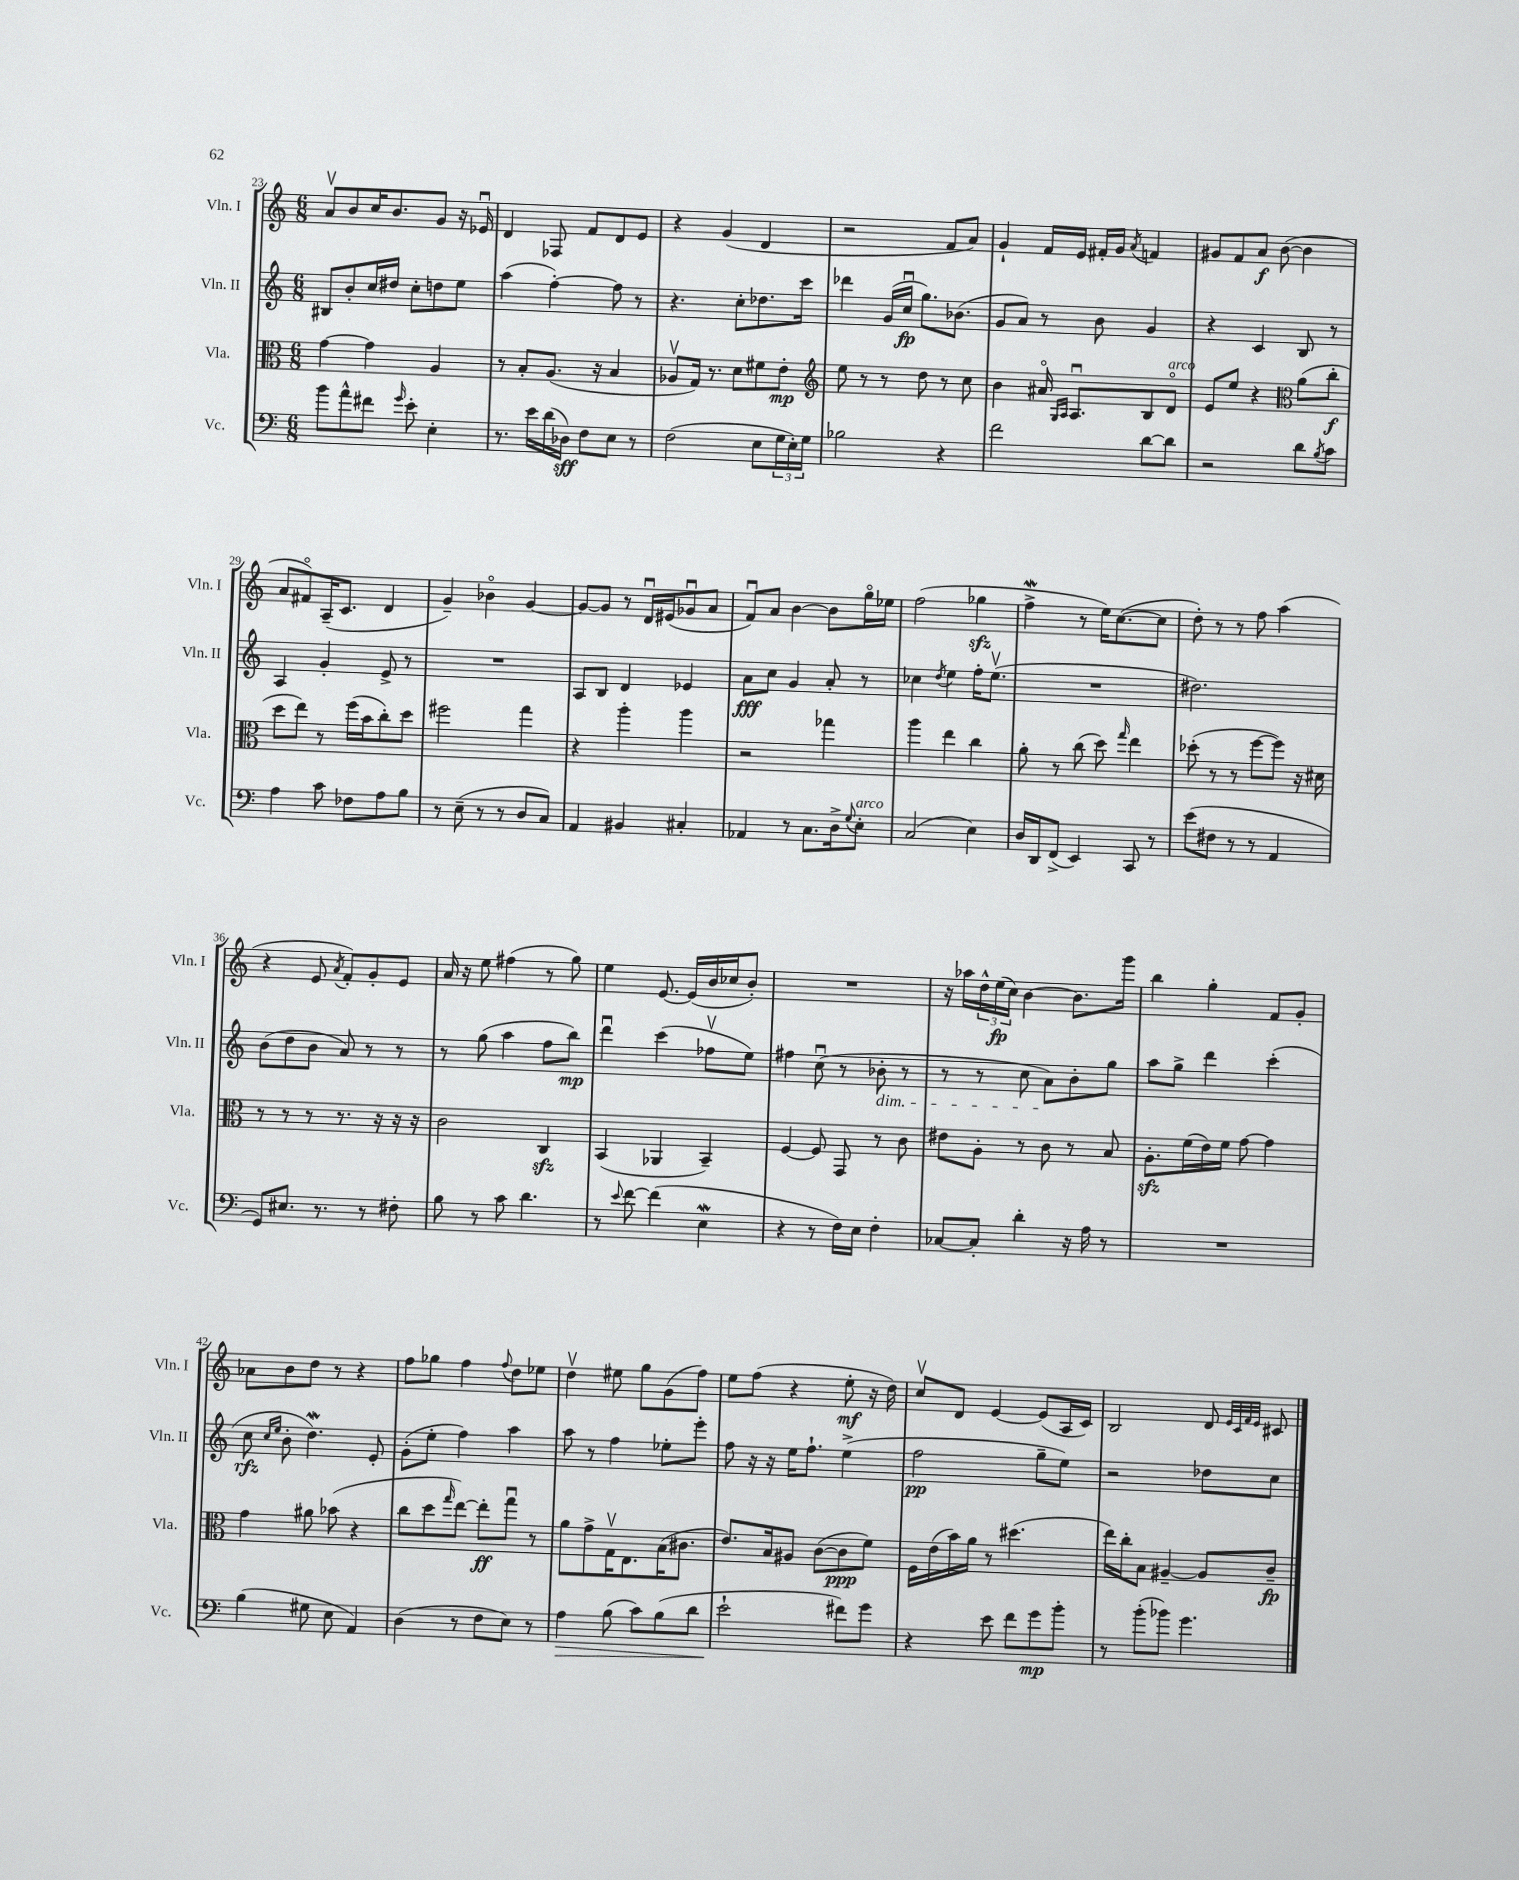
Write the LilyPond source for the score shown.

<<
\new StaffGroup <<
\new Staff = "s0" \with { instrumentName = "Vln. I" shortInstrumentName = "Vln. I" } {
    \clef treble \key c \major \numericTimeSignature \time 6/8
    a'8\upbow b'8 c''16 b'8. g'8 r16 ees'16\downbow |
    d'4 fes8 f'8 d'8 e'8 |
    r4 g'4( d'4 |
    r2 f'8 a'8) |
    g'4-! f'16 e'16 fis'16-. g'16 \acciaccatura { a'8 } f'4 |
    gis'8 f'8 a'8\f b'8~( b'4 |
    a'8 fis'8\flageolet) a16--( c'8. d'4 |
    g'4--) bes'4\flageolet g'4~ |
    g'8~ g'8 r8 d'16\downbow eis'16( ges'8\downbow a'8 |
    f'8\downbow) a'8 b'4~ b'8 g''16\flageolet ees''16 |
    f''2( ges''4\sfz |
    f''4->\mordent r8 e''16) c''8.~( c''8 |
    d''8-.) r8 r8 f''8 a''4( |
    r4 e'8 \acciaccatura { a'8 } f'8-.) g'8-. e'8 |
    a'16 r16 e''8 fis''4( r8 g''8) |
    e''4 e'8.~ e'16( b'16 ces''16 b'8-.) |
    R2. |
    r16 aes''16 \tuplet 3/2 { d''16-^ e''16\fp( c''16) } b'4~ b'8. g'''16 |
    b''4 g''4-. f'8 g'8-. |
    aes'8 b'8 d''8 r8 r4 |
    f''8 ges''8 f''4 \appoggiatura { f''8 } d''8 ees''8 |
    d''4\upbow eis''8 g''8 g'8( f''8) |
    e''8 f''8( r4 e''8-.\mf r16 d''16) |
    c''8\upbow d'8 e'4~ e'8( a16 c'16) |
    b2 d'8 \grace { e'32 c'32 f'32 e'32 } cis'8 \bar "|." |
}
\new Staff = "s1" \with { instrumentName = "Vln. II" shortInstrumentName = "Vln. II" } {
    \clef treble \key c \major \numericTimeSignature \time 6/8
    bis8 b'8-. c''16 dis''16 c''8-. d''8 e''8 |
    a''4( f''4~-.) f''8 r8 |
    r4. c''8-. des''8. c'''16 |
    des'''4 g'16( c''16\downbow\fp g''8.) bes'8.( |
    g'8 a'8) r8 b'8 g'4 |
    r4 c'4 b8 r8 |
    a4 g'4-. e'8-> r8 |
    R2. |
    a8 b8 d'4 ees'4 |
    a'8\fff c''8 g'4 a'8-. r8 |
    ces''4 \acciaccatura { d''8 } e''4 f''16-. e''8.\upbow( |
    R2. |
    dis''2.) |
    b'8( d''8 b'8 a'8) r8 r8 |
    r8 g''8( a''4 f''8 b''8\mp) |
    d'''4\downbow c'''4( fes''8\upbow e''8) |
    fis''4 c''8\downbow( r8 bes'8-.\dim r8 |
    r8 r8 c''8 a'8\!) b'8-. g''8 |
    a''8 g''8-> d'''4 c'''4-.( |
    c''8\rfz \grace { c''16 e''16 } b'8-. d''4.\mordent) e'8-. |
    g'8-.( e''8-. f''4) a''4 |
    a''8 r8 f''4 ees''8-. e'''8-. |
    f''8 r16 r16 e''16 f''8.-! e''4->( |
    f''2\pp g''8-- e''8) |
    r2 des''8 c''8 \bar "|." |
}
\new Staff = "s2" \with { instrumentName = "Vla." shortInstrumentName = "Vla." } {
    \clef alto \key c \major \numericTimeSignature \time 6/8
    g'4~ g'4 a4 |
    r8 b8-. a8.( r16 b4 |
    aes8\upbow g16) r8. d'8 fis'8 e'8-.\mp |
    \clef treble e''8 r8 r8 d''8 r8 c''8 |
    b'4 ais'16\flageolet \grace { g16 a16 } a8.\downbow b8 d'8\flageolet^\markup { \italic "arco" } |
    e'8 e''8 r4 \clef alto a'8( c''8-.\f |
    d''8 e''8) r8 f''16( b'16 c''8-.) d''8 |
    fis''2 g''4 |
    r4 a''4-. a''4 |
    r2 ges''4 |
    a''4 e''4 c''4 |
    a'8-. r8 c''8( d''8) \grace { g''16 } e''4 |
    des''8-.( r8 r8 f''8~ f''8) r16 dis'16 |
    r8 r8 r8 r8. r16 r16 r16 |
    c'2 c4\sfz |
    b,4( aes,4 b,4--) |
    f4~ f8 g,8 r8 c'8 |
    eis'8 a8-. r8 c'8 r8 b8 |
    a8.-.\sfz f'16( e'16) f'16 g'8~ g'4 |
    g'4 ais'8 bes'8( r4 |
    c''8 d''8 \grace { g''16 } e''8~) e''8-.\ff g''8\downbow r8 |
    a'8 g'8-> g16\upbow e8. b16( cis'8. |
    e'8.) b16 ais8 c'8~( c'8\ppp f'8) |
    f16 e'16( b'16) a'16 r8 dis''4.( |
    e''16) c''16-. b8 ais4~-- ais8 c'8--\fp \bar "|." |
}
\new Staff = "s3" \with { instrumentName = "Vc." shortInstrumentName = "Vc." } {
    \clef bass \key c \major \numericTimeSignature \time 6/8
    b'8 a'8-^ fis'8 \grace { g'16 } e'8-. e4-. |
    r8. e'16 d'16( des16\sff) f8 e8 r8 |
    f2( e8 \tuplet 3/2 { g16 e16-.) g16 } |
    bes2 r4 |
    f'2 d'8~ d'8 |
    r2 d'8 \acciaccatura { b8 } c'8 |
    a4 c'8 fes8 a8 b8 |
    r8 e8--( r8 r8 d8 c8) |
    a,4 bis,4 cis4-. |
    aes,4 r8 c8. d16-> \appoggiatura { g8 } e8-.^\markup { \italic "arco" } |
    c2( e4) |
    d16 d,16 f,8->( e,4) c,8 r8 |
    e'8( fis8 r8 r8 a,4 |
    g,8) eis8. r8. r8 fis8-. |
    b8 r8 c'8 d'4. |
    r8 \appoggiatura { e'8 } f'8~ f'4( e4\mordent |
    r4 r8 f16) e16 f4-. |
    ces8~ ces8-. d'4-. r16 a16 r8 |
    R2. |
    b4( gis8 e8 a,4) |
    d4( r8 f8 e8) r8 |
    a4\> b8( c'8) b8( d'8 |
    e'2-!\! fis'8) g'8 |
    r4 e'8 f'8 g'8\mp b'8-. |
    r8 b'8-.( bes'8) g'4. \bar "|." |
}
>>
>>
\layout { \context { \Score currentBarNumber = #23 } }
